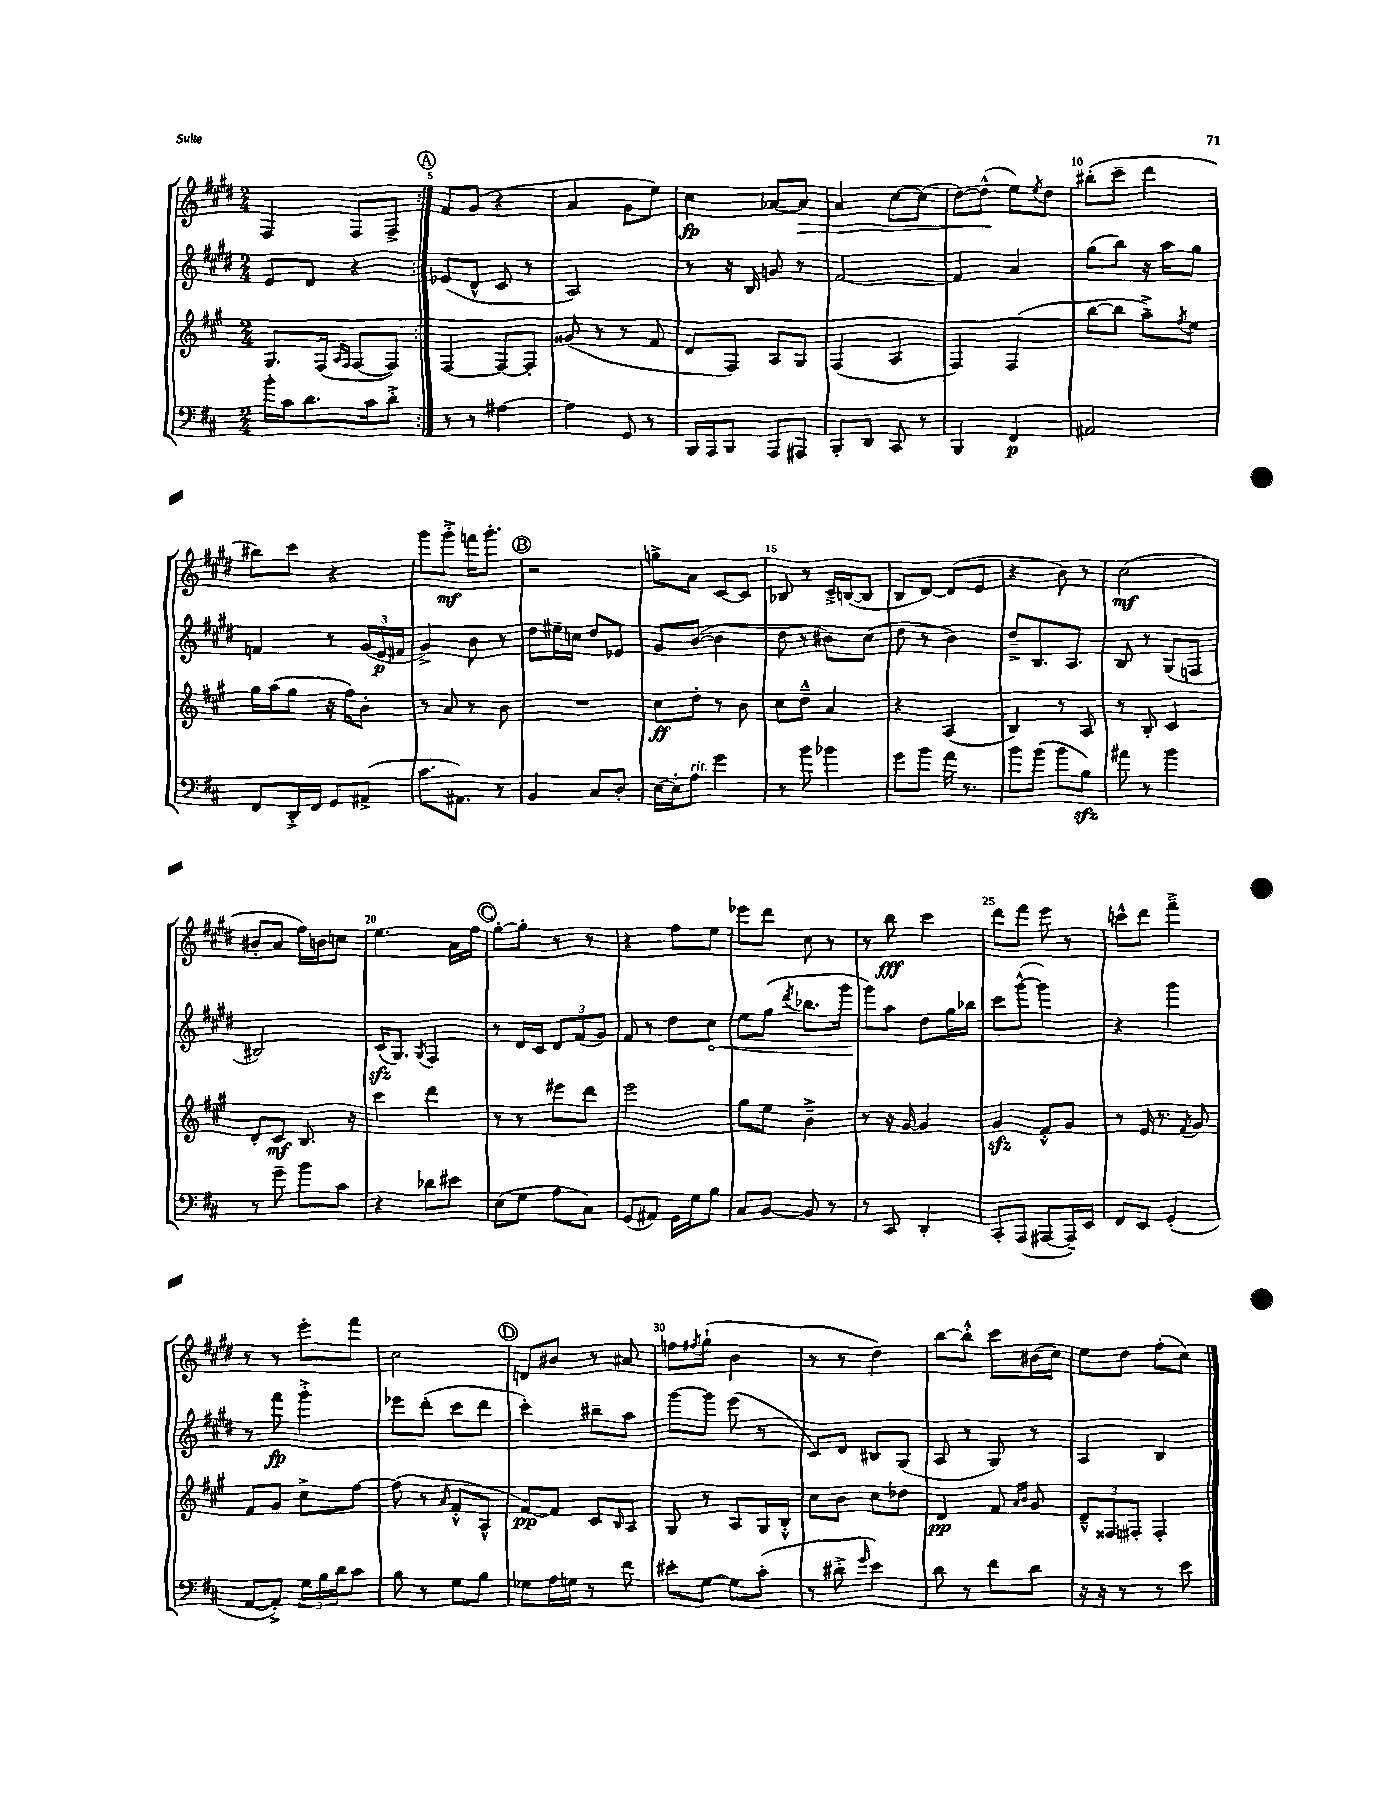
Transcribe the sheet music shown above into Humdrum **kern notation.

**kern	**dynam	**kern	**dynam	**kern	**dynam	**kern	**dynam
*part4	*part4	*part3	*part3	*part2	*part2	*part1	*part1
*staff4	*staff4	*staff3	*staff3	*staff2	*staff2	*staff1	*staff1
*clefF4	*	*clefG2	*	*clefG2	*	*clefG2	*
*k[f#c#]	*	*k[f#c#g#]	*	*k[f#c#g#d#]	*	*k[f#c#g#d#]	*
*M2/4	*	*M2/4	*	*M2/4	*	*M2/4	*
=4	=4	=4	=4	=4	=4	=4	=4
16b'\LL	.	8.G#/L	.	8e/L	.	4F#/	.
16c#\J	.	.	.	.	.	.	.
8.d\	.	.	.	8d#/J	.	.	.
.	.	(16F#/Jk	.	.	.	.	.
.	.	16qqA/LL	.	.	.	.	.
.	.	16qqF#/JJ	.	.	.	.	.
.	.	[8F#/L	.	4r	.	8F#/L	.
16c#\k	.	.	.	.	.	.	.
8d'^\J	.	8F#/J])	.	.	.	8F#^/J	.
!!LO:REH:place=s1:t=A
=5:|!	=5:|!	=5:|!	=5:|!	=5:|!	=5:|!	=5:|!	=5:|!
8r	.	[4F#/	.	(8e-X/L	.	8f#/L	.
8r	.	.	.	8d#^^/J	.	(8g#/J	.
[4A#X\	.	8F#/L_	.	8c#/	.	4r	.
.	.	8F#'/J]	.	8r	.	.	.
=6	=6	=6	=6	=6	=6	=6	=6
4A#\]	.	(8g##X/	.	2A/)	.	4a/	.
.	.	8r	.	.	.	.	.
8GG/	.	8r	.	.	.	8g#\L	.
8r	.	8f#/	.	.	.	8ee\J)	.
=7	=7	=7	=7	=7	=7	=7	=7
16BBB/LL	.	8d/L	.	8r	.	4cc#\	fp
16AAA/J	.	.	.	.	.	.	.
8BBB/J	.	8F#/J)	.	16r	.	.	.
.	.	.	.	16B/	.	.	.
8AAA/L	.	8A/L	.	8gn/	.	[8a-X/L	.
!	!	!	!	!	!	!	!LO:HP:b
8AAA#X/J	.	8G#/J	.	8r	.	8a-/J]	>
=8	=8	=8	=8	=8	=8	=8	=8
8BBB'/L	.	(4F#/	.	[2f#/	.	4a/	.
8DD/J	.	.	.	.	.	.	.
8CC#/	.	4A/	.	.	.	[8cc#\L	.
8r	.	.	.	.	.	(8cc#\J]	.
=9	=9	=9	=9	=9	=9	=9	=9
4BBB/	.	4F#/)	.	4f#/]	.	[8dd#\L)	.
.	.	.	.	.	.	(8dd#^^\J]	.
4FF#/	p	(4F#/	.	4a/	.	8ee\L)	]
.	.	.	.	.	.	8qee/	.
.	.	.	.	.	.	8dd#\J	.
=10	=10	=10	=10	=10	=10	=10	=10
2AA#X/	.	[8bb\L	.	(8gg#\L	.	(8bb#X'\L	.
.	.	8bb\J]	.	8bb\J)	.	8ccc#~\J	.
.	.	8aa~^\L)	.	16r	.	4ddd#\	.
.	.	.	.	16aa\KL	.	.	.
.	.	8qff#/	.	.	.	.	.
.	.	8ee\J	.	8gg#\J	.	.	.
!!LO:LB:g=z
=11	=11	=11	=11	=11	=11	=11	=11
8FF#/L	.	16gg#\LL	.	4fn/	.	8bb#X\L)	.
.	.	(16aa\J	.	.	.	.	.
16DD'^/L	.	8gg#\J	.	.	.	8ccc#\J	.
16FF#/JJ	.	.	.	.	.	.	.
8GG/L	.	16r	.	8r	.	4r	.
.	.	16ff#\KL)	.	.	.	.	.
(8AA#X^/J	.	8b'\J	.	(24g#/LL	.	.	.
.	.	.	.	24e/	p	.	.
.	.	.	.	24f#X/JJ	.	.	.
=12	=12	=12	=12	=12	=12	=12	=12
8.c#\L	.	8r	.	4g#^/)	.	8ggg#\L	.
.	.	8a/	.	.	.	8ggg#'^\J	mf
8.AA#X\J)	.	.	.	.	.	.	.
.	.	8r	.	8b\	.	16fffn\KL	.
.	.	.	.	.	.	8.ggg#'\J	.
8r	.	8b\	.	8r	.	.	.
!!LO:REH:place=s1:t=B
=13	=13	=13	=13	=13	=13	=13	=13
4BB/	.	2r	.	8dd#\L	.	2r	.
.	.	.	.	16ee#X~\L	.	.	.
.	.	.	.	16ccn\JJ	.	.	.
8C#/L	.	.	.	8dd#/L	.	.	.
8D'/J	.	.	.	8e-X/J	.	.	.
=14	=14	=14	=14	=14	=14	=14	=14
[16E\LL	.	8cc#\L	ff	8g#/L	.	8ggn^\L	.
16E'\J]	.	.	.	.	.	.	.
!LO:TX:a:i:t=rit.	!	!	!	!	!	!	!
8A\J	.	8dd'\J	.	([8b/J	.	8a\J	.
4g\	.	8r	.	4b\]	.	[8c#/L	.
.	.	8b\	.	.	.	8c#/J]	.
=15	=15	=15	=15	=15	=15	=15	=15
8r	.	8cc#\L	.	8dd#\	.	8B-X/	.
8b\	.	8dd~^^\J	.	8r	.	8r	.
4b-X\	.	4a/	.	8b#X\L)	.	16c#~^/LL	.
.	.	.	.	.	.	([16Bn/J	.
.	.	.	.	(8cc#\J	.	8B/J]	.
=16	=16	=16	=16	=16	=16	=16	=16
8g\L	.	4r	.	8dd#\	.	8B/L	.
8b\J	.	.	.	8r	.	[8d#/J)	.
16a\	.	(4A/	.	4b\)	.	(8d#/L]	.
8.r	.	.	.	.	.	.	.
.	.	.	.	.	.	8e/J	.
=17	=17	=17	=17	=17	=17	=17	=17
8b\L	.	4B/)	.	8dd#~^/L	.	4r	.
(8b\J	.	.	.	8.B/	.	.	.
8b\L	.	8r	.	.	.	8b\)	.
.	.	.	.	8.A/J	.	.	.
8Bzz\J)	.	8A/	.	.	.	8r	.
=18	=18	=18	=18	=18	=18	=18	=18
8a#X\	.	8r	.	8B/	.	(2cc#\	mf
8r	.	8B'/	.	8r	.	.	.
4b\	.	4c#/	.	(8G#/L	.	.	.
.	.	.	.	8Fn/J	.	.	.
!!LO:LB:g=z
=19	=19	=19	=19	=19	=19	=19	=19
8r	.	8d'/L	.	2B#X/)	.	8b#X'/L	.
8g~\	.	8c#/J	mf	.	.	8a/J	.
8b\L	.	8.B/	.	.	.	16ff#\LL)	.
.	.	.	.	.	.	16bn\J	.
8c#\J	.	.	.	.	.	8ccn\J	.
.	.	16r	.	.	.	.	.
=20	=20	=20	=20	=20	=20	=20	=20
4r	.	4ccc#\	.	(16c#zz/KL	.	4.ee\	.
.	.	.	.	8.G#/J)	.	.	.
.	.	.	.	8qG#/	.	.	.
8d-X\L	.	4ddd\	.	4F#/	.	.	.
8e#X\J	.	.	.	.	.	16a\LL	.
.	.	.	.	.	.	16ff#\JJ	.
!!LO:REH:place=s1:t=C
=21	=21	=21	=21	=21	=21	=21	=21
(8E\L	.	8r	.	8r	.	[8gg#'\L	.
8G\J	.	8r	.	16d#/LL	.	8gg#'\J]	.
.	.	.	.	16c#/JJ	.	.	.
8A\L	.	8eee#X\L	.	12d#/L	.	8r	.
.	.	.	.	(12f#/	.	.	.
8C#\J)	.	8ddd\J	.	.	.	8r	.
.	.	.	.	12g#/J)	.	.	.
=22	=22	=22	=22	=22	=22	=22	=22
(8GG/L	.	2eee\	.	8f#/	.	4r	.
8AA#X/J)	.	.	.	8r	.	.	.
16GG\LL	.	.	.	8dd#\L	.	8ff#\L	.
16G\J	.	.	.	.	.	.	.
!	!	!	!	!	!LO:HP:b	!	!
8B\J	.	.	.	8cc#\J	<	8ee\J	.
=23	=23	=23	=23	=23	=23	=23	=23
8C#/L	.	8gg#\L	.	8ee\L	.	8eee-X\L	.
[8BB/J	.	8ee\J	.	(8gg#\J	.	8ddd#\J	.
.	.	.	.	8qddd#/	.	.	.
8BB/]	.	4b~^\	.	8.bb-X\L	.	8cc#\	.
8r	.	.	.	.	.	8r	.
.	.	.	.	16ggg#\Jk	.	.	.
=24	=24	=24	=24	=24	=24	=24	=24
8r	.	8r	.	8ggg#\L)	.	8r	.
8CC#/	.	16r	.	8aa\J	[	8bb\	fff
.	.	[16g#/	.	.	.	.	.
4DD'/	.	4g#/]	.	8dd#\L	.	4ccc#\	.
.	.	.	.	16gg#\L	.	.	.
.	.	.	.	16bb-X\JJ	.	.	.
=25	=25	=25	=25	=25	=25	=25	=25
8CC#'/L	.	4g#zz/	.	8ccc#\L	.	8ddd#\L	.
(8AAA/J	.	.	.	([8ggg#^^\J	.	8fff#\J	.
[8AAA#X/L	.	8f#'^^/L	.	4ggg#\])	.	8eee\	.
16AAA#~/L])	.	8g#/J	.	.	.	8r	.
16EE/JJ	.	.	.	.	.	.	.
=26	=26	=26	=26	=26	=26	=26	=26
8FF#/L	.	8r	.	4r	.	8cccn^^\L	.
8EE/J	.	16e/	.	.	.	8ddd#\J	.
.	.	8.r	.	.	.	.	.
(4GG'/	.	.	.	4ggg#\	.	4fff#~^\	.
.	.	8qf#/	.	.	.	.	.
.	.	8g#/	.	.	.	.	.
!!LO:LB:g=z
=27	=27	=27	=27	=27	=27	=27	=27
[8AA/L	.	8f#/L	.	8r	.	8r	.
8AA'^/J])	.	8g#/J	.	8fff#\	fp	8r	.
24G\LL	.	8cc#^\L	.	4ggg#'^\	.	8eee'\L	.
24B\	.	.	.	.	.	.	.
24d\J	.	.	.	.	.	.	.
8c#\J	.	[8ff#\J	.	.	.	8fff#\J	.
=28	=28	=28	=28	=28	=28	=28	=28
8B\	.	(8ff#\]	.	8eee-X\L	.	2cc#\	.
8r	.	8r	.	(8ddd#'\J	.	.	.
.	.	16qqa/	.	.	.	.	.
8G\L	.	8f#'^^/L	.	8ccc#\L	.	.	.
8B\J	.	8A^^/J	.	8ddd#\J	.	.	.
!!LO:REH:place=s1:t=D
=29	=29	=29	=29	=29	=29	=29	=29
8G-X\L	.	[8f#/L)	pp	4ccc#'\)	.	8dn/L	.
16A\L	.	8f#/J]	.	.	.	8b#X/J	.
16Gn\JJ	.	.	.	.	.	.	.
8r	.	8c#/L	.	8bb#X~\L	.	8r	.
.	.	16qqB/	.	.	.	.	.
8f#\	.	8A/J	.	8aa\J	.	8a#X/	.
=30	=30	=30	=30	=30	=30	=30	=30
8e#X'\L	.	8G#/	.	[8ggg#\L	.	8ffn\L	.
.	.	.	.	.	.	8qff#X/	.
[8G\J	.	8r	.	8ggg#\J]	.	(8gg#`\J	.
8G\L]	.	8A/L	.	(8eee\	.	4b\	.
(8c#'\J	.	16G#/L	.	8r	.	.	.
.	.	16B'^^/JJ	.	.	.	.	.
=31	=31	=31	=31	=31	=31	=31	=31
8r	.	8cc#\L	.	8c#/L)	.	8r	.
8d#X'^\	.	8b\J	.	8d#/J	.	8r	.
16qqg/	.	.	.	.	.	.	.
4e\)	.	8cc#\L	.	8B#X/L	.	4dd#\)	.
.	.	8dd-X\J	.	(8G#/J	.	.	.
=32	=32	=32	=32	=32	=32	=32	=32
8d\	.	4d/	pp	8A/	.	[8bb\L	.
8r	.	.	.	8r	.	8bb'^^\J]	.
8f#\L	.	8f#/	.	8G#/)	.	8ccc#\L	.
.	.	16qqa/LL	.	.	.	.	.
.	.	16qqb/JJ	.	.	.	.	.
8d\J	.	8g#/	.	8r	.	(16b#X\L	.
.	.	.	.	.	.	16cc#\JJ)	.
=33	=33	=33	=33	=33	=33	=33	=33
16r	.	12d~^^/L	.	4A/	.	8ee\L	.
16r	.	.	.	.	.	.	.
.	.	12F##X/	.	.	.	.	.
8r	.	.	.	.	.	8dd#\J	.
.	.	12F#X'/J	.	.	.	.	.
8r	.	4F#'/	.	4B/	.	(8ff#'\L	.
8e\	.	.	.	.	.	8cc#\J)	.
==	==	==	==	==	==	==	==
*-	*-	*-	*-	*-	*-	*-	*-
